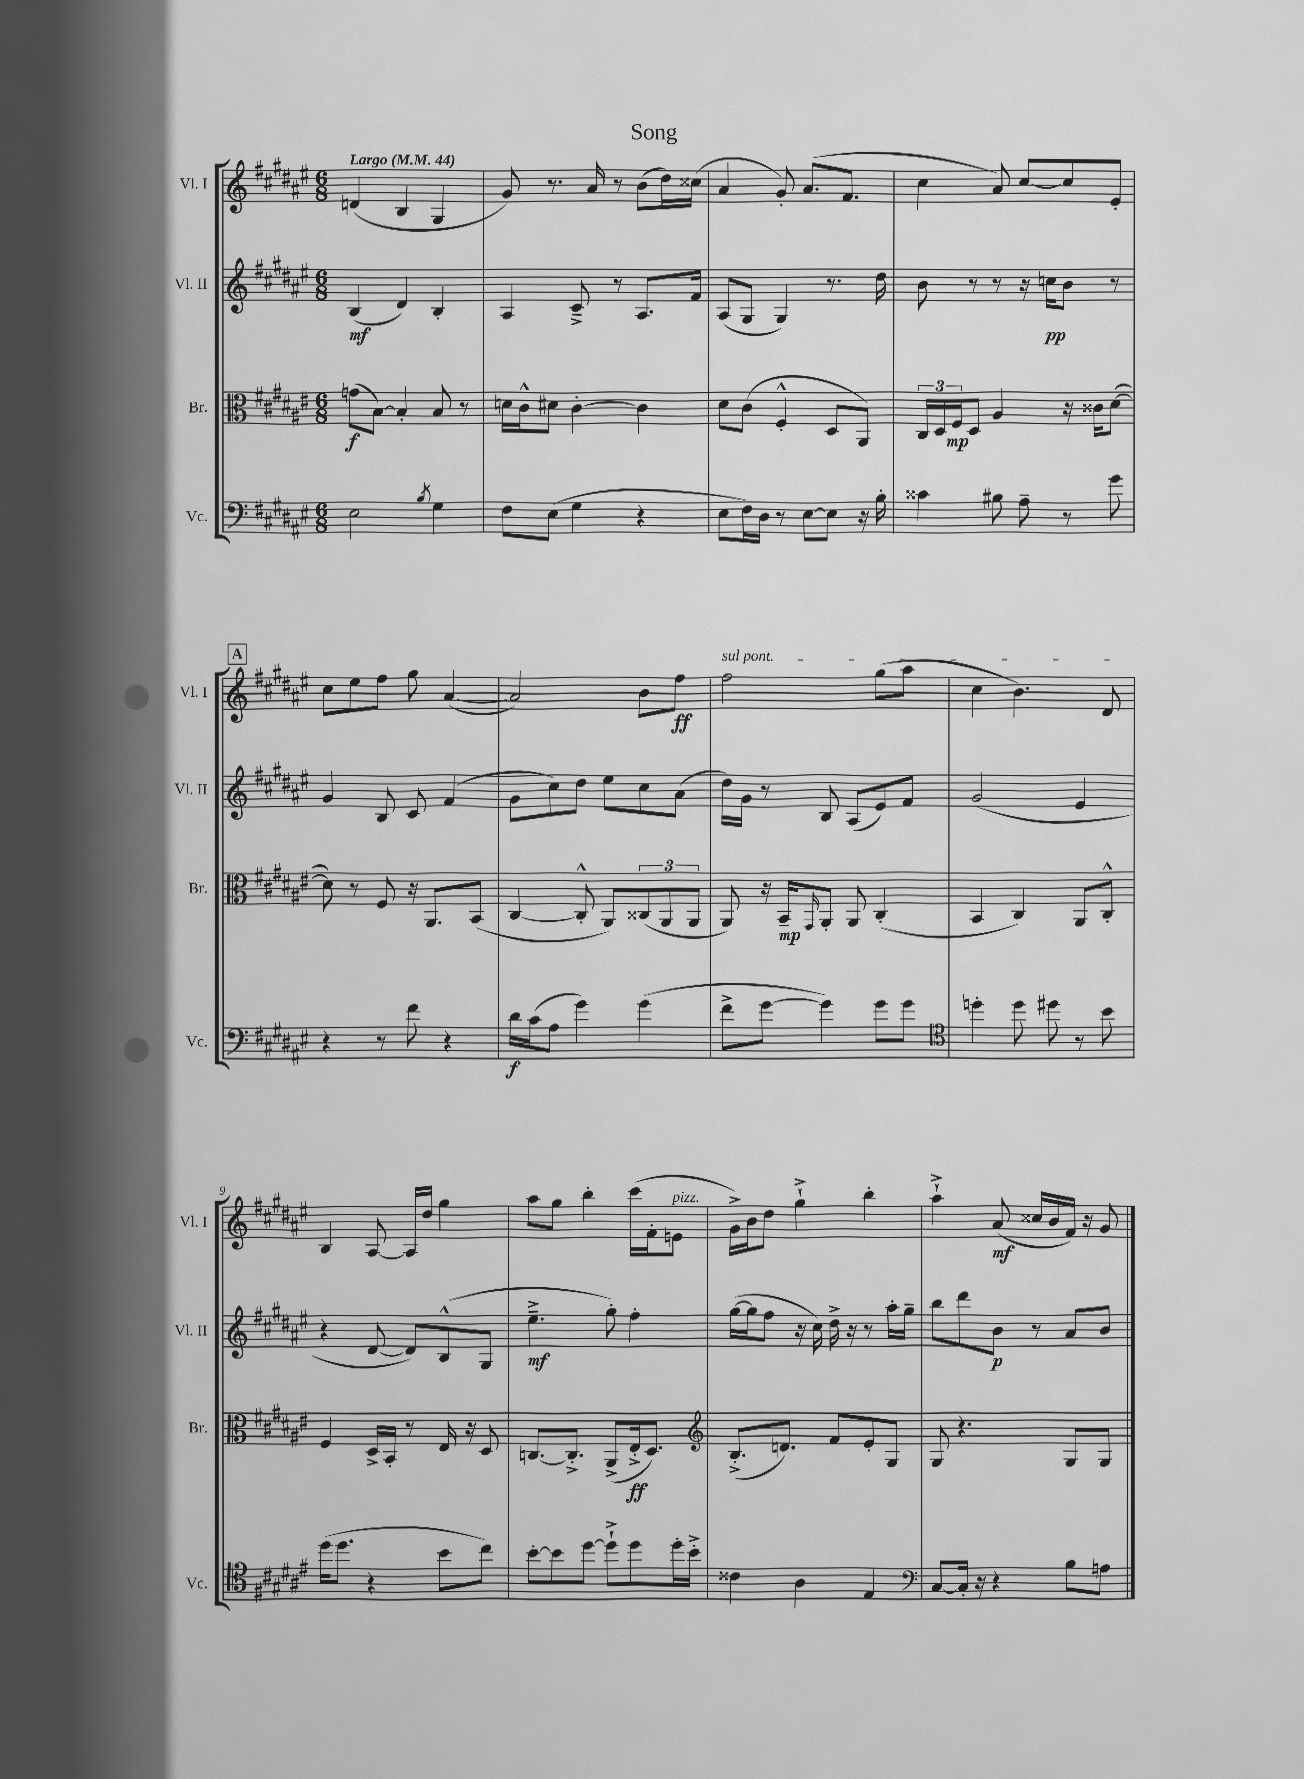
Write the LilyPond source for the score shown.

\header { title = "Song" }
<<
\new StaffGroup <<
\new Staff = "s0" \with { instrumentName = "Vl. I" shortInstrumentName = "Vl. I" } {
    \clef treble \key fis \major \numericTimeSignature \time 6/8 \tempo "Largo" 4 = 44
    d'4( b4 gis4 |
    gis'8) r8. ais'16 r8 b'8( dis''16) cisis''16( |
    ais'4 gis'8-.) ais'8.( fis'8. |
    cis''4 ais'8) cis''8~ cis''8 eis'8-. |
    \mark \markup { \box "A" } cis''8 eis''8 fis''8 gis''8 ais'4~( |
    ais'2) b'8 fis''8\ff |
    \once \override TextSpanner.bound-details.left.text = \markup { \italic "sul pont." } fis''2\startTextSpan gis''8( ais''8 |
    cis''4 b'4.) dis'8\stopTextSpan |
    b4 ais8~ ais16 dis''16 gis''4 |
    ais''8 gis''8 b''4-. cis'''16( fis'16-. e'8^\markup { \italic "pizz." } |
    gis'16->) b'16 dis''8 gis''4-!-> b''4-. |
    ais''4-!-> ais'8\mf( cisis''16 b'16 fis'16) r16 gis'8 \bar "|." |
}
\new Staff = "s1" \with { instrumentName = "Vl. II" shortInstrumentName = "Vl. II" } {
    \clef treble \key fis \major \numericTimeSignature \time 6/8
    b4\mf( dis'4) b4-. |
    ais4 cis'8---> r8 ais8. fis'16 |
    ais8( gis8 gis4) r8. dis''16 |
    b'8 r8 r8 r16 c''16\pp b'8 r8 |
    \mark \markup { \box "A" } gis'4 b8 cis'8 fis'4( |
    gis'8 cis''8) dis''8 eis''8 cis''8 ais'8( |
    dis''16) gis'16 r8 b8 ais8( eis'8) fis'8 |
    gis'2( eis'4 |
    r4 dis'8~ dis'8) b8-^( gis8 |
    eis''4.--->\mf gis''8-.) fis''4-. |
    gis''16~( gis''16 fis''8 r16 cis''16) dis''16-> r16 r8 ais''16-. gis''16-- |
    b''8 dis'''8 b'8\p r8 ais'8 b'8 \bar "|." |
}
\new Staff = "s2" \with { instrumentName = "Br." shortInstrumentName = "Br." } {
    \clef alto \key fis \major \numericTimeSignature \time 6/8
    g'8\f( b8~) b4-. b8 r8 |
    d'16 cis'16-^ dis'8 cis'4~-. cis'4 |
    dis'8 cis'8( fis4-.-^ dis8 ais,8) |
    \tuplet 3/2 { cis16 dis16 fis16\mp } dis8 ais4 r16 cisis'16 dis'8~( |
    \mark \markup { \box "A" } dis'8) r8 fis8 r16 ais,8. b,8( |
    cis4~ cis8-.-^ ais,8) \tuplet 3/2 { cisis8( ais,8 ais,8 } |
    ais,8) r16 b,16--\mp \grace { gis,16 } ais,8-. ais,8 cis4-.( |
    b,4 cis4) ais,8 cis8-.-^ |
    fis4 dis16-> b,16-. r8 eis16 r16 dis8 |
    c8.~ c8.-.-> ais,8->( eis16-.->\ff dis8.) |
    \clef treble b8.-.->( d'8.) fis'8 eis'8-. gis8 |
    gis8 r4. gis8 gis8 \bar "|." |
}
\new Staff = "s3" \with { instrumentName = "Vc." shortInstrumentName = "Vc." } {
    \clef bass \key fis \major \numericTimeSignature \time 6/8
    eis2 \acciaccatura { b8 } gis4 |
    fis8 eis8( gis4 r4 |
    eis8 fis16) dis16 r8 eis8~ eis8 r16 b16-. |
    cisis'4 bis8 ais8-- r8 gis'8 |
    \mark \markup { \box "A" } r4 r8 fis'8 r4 |
    dis'16\f cis'16( ais8 gis'4) gis'4( |
    fis'8-> gis'8~ gis'4) gis'8 gis'8 |
    \clef tenor d''4-. d''8 dis''8 r8 b'8 |
    dis''16( dis''8. r4 b'8 cis''8) |
    b'8~-. b'8 dis''8~ dis''8-!-> dis''8 dis''16-. b'16-.-> |
    cisis'4 ais4 eis4 |
    \clef bass cis8~ cis16-. r16 r4 b8 a8 \bar "|." |
}
>>
>>
